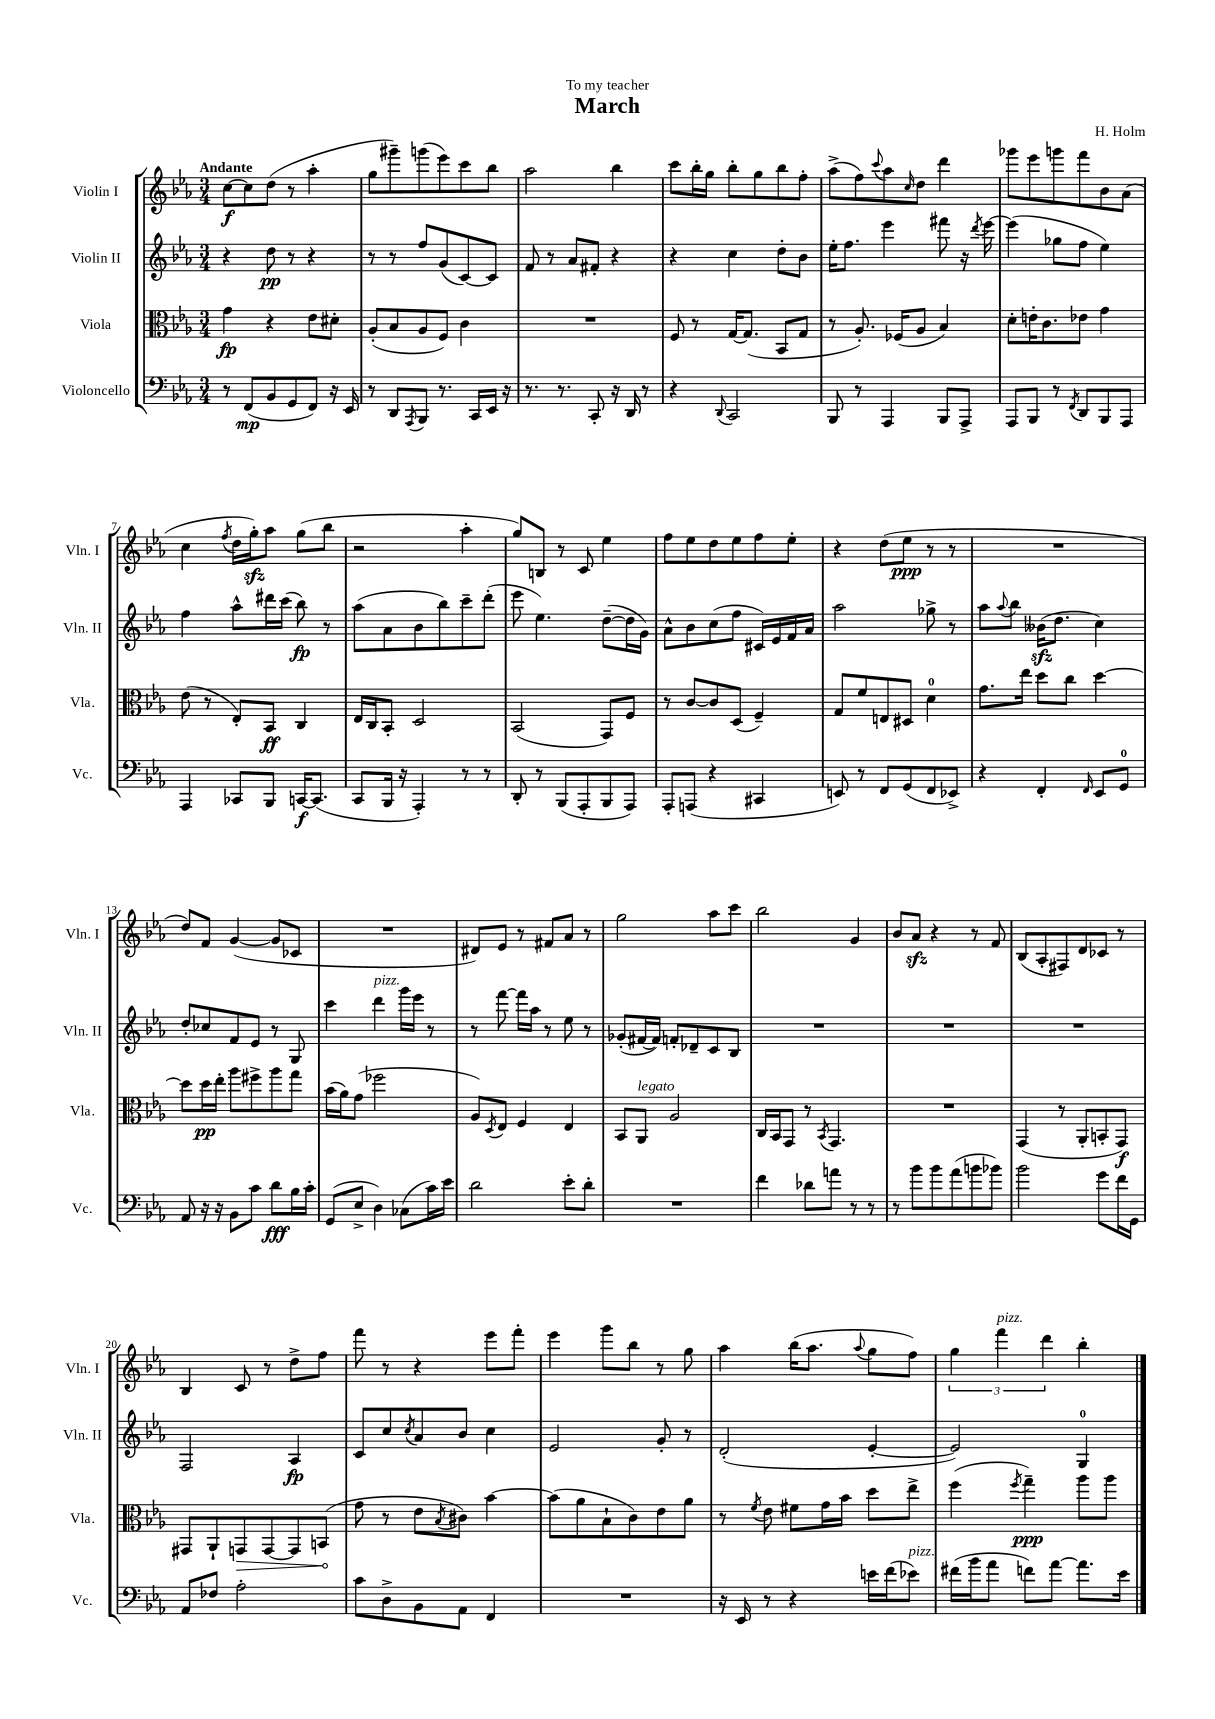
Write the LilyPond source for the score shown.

\header { title = "March" composer = "H. Holm" dedication = "To my teacher" }
<<
\new StaffGroup <<
\new Staff = "s0" \with { instrumentName = "Violin I" shortInstrumentName = "Vln. I" } {
    \clef treble \key ees \major \numericTimeSignature \time 3/4 \tempo "Andante"
    c''8~\f c''8 d''8( r8 aes''4-. |
    g''8 gis'''8--) g'''8( ees'''8) c'''8 bes''8 |
    aes''2 bes''4 |
    c'''8 bes''16-. g''16 bes''8-. g''8 bes''8 f''8-. |
    aes''8->( f''8) \appoggiatura { c'''8 } aes''8 \grace { c''16 } d''8 d'''4 |
    ges'''8 ees'''8 g'''8 f'''8 bes'8 aes'8( |
    c''4 \acciaccatura { f''8 } d''16 g''16-.\sfz) aes''8 g''8( bes''8 |
    r2 aes''4-. |
    g''8) b8 r8 c'8 ees''4 |
    f''8 ees''8 d''8 ees''8 f''8 ees''8-. |
    r4 d''8( ees''8\ppp r8 r8 |
    R2. |
    d''8) f'8 g'4~( g'8 ces'8 |
    R2. |
    dis'8) ees'8 r8 fis'8 aes'8 r8 |
    g''2 aes''8 c'''8 |
    bes''2 g'4 |
    bes'8 aes'8\sfz r4 r8 f'8 |
    bes8( aes8-. fis8) d'8 ces'8 r8 |
    bes4 c'8 r8 d''8-> f''8 |
    f'''8 r8 r4 ees'''8 f'''8-. |
    ees'''4 g'''8 bes''8 r8 g''8 |
    aes''4 bes''16( aes''8. \appoggiatura { aes''8 } g''8 f''8) |
    \tuplet 3/2 { g''4 f'''4^\markup { \italic "pizz." } d'''4 } bes''4-. \bar "|." |
}
\new Staff = "s1" \with { instrumentName = "Violin II" shortInstrumentName = "Vln. II" } {
    \clef treble \key ees \major \numericTimeSignature \time 3/4
    r4 d''8\pp r8 r4 |
    r8 r8 f''8 g'8( c'8~) c'8 |
    f'8 r8 aes'8 fis'8-. r4 |
    r4 c''4 d''8-. bes'8 |
    ees''16-. f''8. ees'''4 fis'''8 r16 \acciaccatura { d'''8 } ees'''16~ |
    ees'''4( ges''8 f''8 ees''4) |
    f''4 aes''8-^ dis'''16 c'''16( bes''8\fp) r8 |
    aes''8( aes'8 bes'8 bes''8) c'''8-- d'''8-.( |
    ees'''8 ees''4.) d''8~--( d''16 g'16) |
    aes'8-^ bes'8 c''8( f''8 cis'16) ees'16 f'16 aes'16 |
    aes''2 ges''8-> r8 |
    aes''8 \appoggiatura { aes''8 } bes''8 beses'16\sfz( d''8. c''4) |
    d''8-. ces''8 f'8 ees'8 r8 g8 |
    c'''4 d'''4^\markup { \italic "pizz." } g'''16 ees'''16 r8 |
    r8 f'''8~ f'''16 aes''16 r8 ees''8 r8 |
    ges'8-.( fis'16~ fis'16) f'8-. des'8-- c'8 bes8 |
    R2. |
    R2. |
    R2. |
    f2 aes4\fp |
    c'8 c''8 \acciaccatura { c''8 } aes'8 bes'8 c''4 |
    ees'2 g'8-. r8 |
    d'2-.( ees'4~-. |
    ees'2) g4-0 \bar "|." |
}
\new Staff = "s2" \with { instrumentName = "Viola" shortInstrumentName = "Vla." } {
    \clef alto \key ees \major \numericTimeSignature \time 3/4
    g'4\fp r4 ees'8 dis'8-. |
    aes8-.( bes8 aes8 f8) c'4 |
    R2. |
    f8 r8 g16~ g8.( bes,8 g8 |
    r8 aes8.-.) fes16( aes8 bes4) |
    d'8-. e'16-. c'8. ees'8 g'4 |
    ees'8( r8 ees8-.) bes,8\ff c4 |
    ees16 c16 bes,8-. d2 |
    bes,2( g,8) f8 |
    r8 c'8~ c'8 d8( f4--) |
    g8 f'8 e8 dis8 d'4-0 |
    g'8. ees''16 d''8 c''8 d''4~ |
    d''8 d''16\pp ees''16-. aes''8 fis''8-> aes''8 g''8 |
    bes'16( aes'16) g'8( fes''2 |
    aes8) \acciaccatura { d8 } ees8 f4 ees4 |
    bes,8 aes,8^\markup { \italic "legato" } aes2 |
    c16 bes,16 g,8 r8 \acciaccatura { bes,8 } g,4. |
    R2. |
    g,4( r8 aes,8-. b,8-. g,8\f) |
    gis,8 aes,8-! \once \override Hairpin.circled-tip = ##t g,8\> g,8~ g,8 b,8\!( |
    g'8 r8 ees'8 \acciaccatura { bes8 } cis'8) bes'4~ |
    bes'8( aes'8 bes8-! c'8) ees'8 aes'8 |
    r8 \acciaccatura { f'8 } ees'8 fis'8 g'16 bes'16 d''8 ees''8-> |
    f''4( \acciaccatura { f''8 } g''4--\ppp) aes''8 aes''8 \bar "|." |
}
\new Staff = "s3" \with { instrumentName = "Violoncello" shortInstrumentName = "Vc." } {
    \clef bass \key ees \major \numericTimeSignature \time 3/4
    r8 f,8\mp( bes,8 g,8 f,8) r16 ees,16 |
    r8 d,8 \acciaccatura { aes,,8 } bes,,8 r8. c,16 ees,16 r16 |
    r8. r8. c,8-. r16 d,16 r8 |
    r4 \appoggiatura { d,8 } c,2 |
    bes,,8 r8 aes,,4 bes,,8 aes,,8-> |
    aes,,8 bes,,8 r8 \acciaccatura { f,8 } d,8 bes,,8 aes,,8 |
    aes,,4 ces,8 bes,,8 c,16~\f c,8.( |
    c,8 bes,,16 r16 aes,,4-.) r8 r8 |
    d,8-. r8 bes,,8( aes,,8-. bes,,8 aes,,8) |
    aes,,8-. a,,8( r4 cis,4 |
    e,8) r8 f,8 g,8( f,8 ees,8->) |
    r4 f,4-. \grace { f,16 } ees,8 g,8-0 |
    aes,8 r16 r16 bes,8 c'8 d'8\fff bes16 c'16-. |
    g,8( ees8-> d4) ces8( c'16) ees'16 |
    d'2 ees'8-. d'8-. |
    R2. |
    f'4 des'8 a'8 r8 r8 |
    r8 bes'8 bes'8 aes'8( b'8 bes'8) |
    bes'2 g'8 f'16 g,16 |
    aes,8 fes8 aes2-. |
    c'8 d8-> bes,8 aes,8 f,4 |
    R2. |
    r16 ees,16 r8 r4 e'16 f'16( ees'8^\markup { \italic "pizz." }) |
    fis'16( bes'16 aes'8 f'8) aes'8~ aes'8. ees'16 \bar "|." |
}
>>
>>
